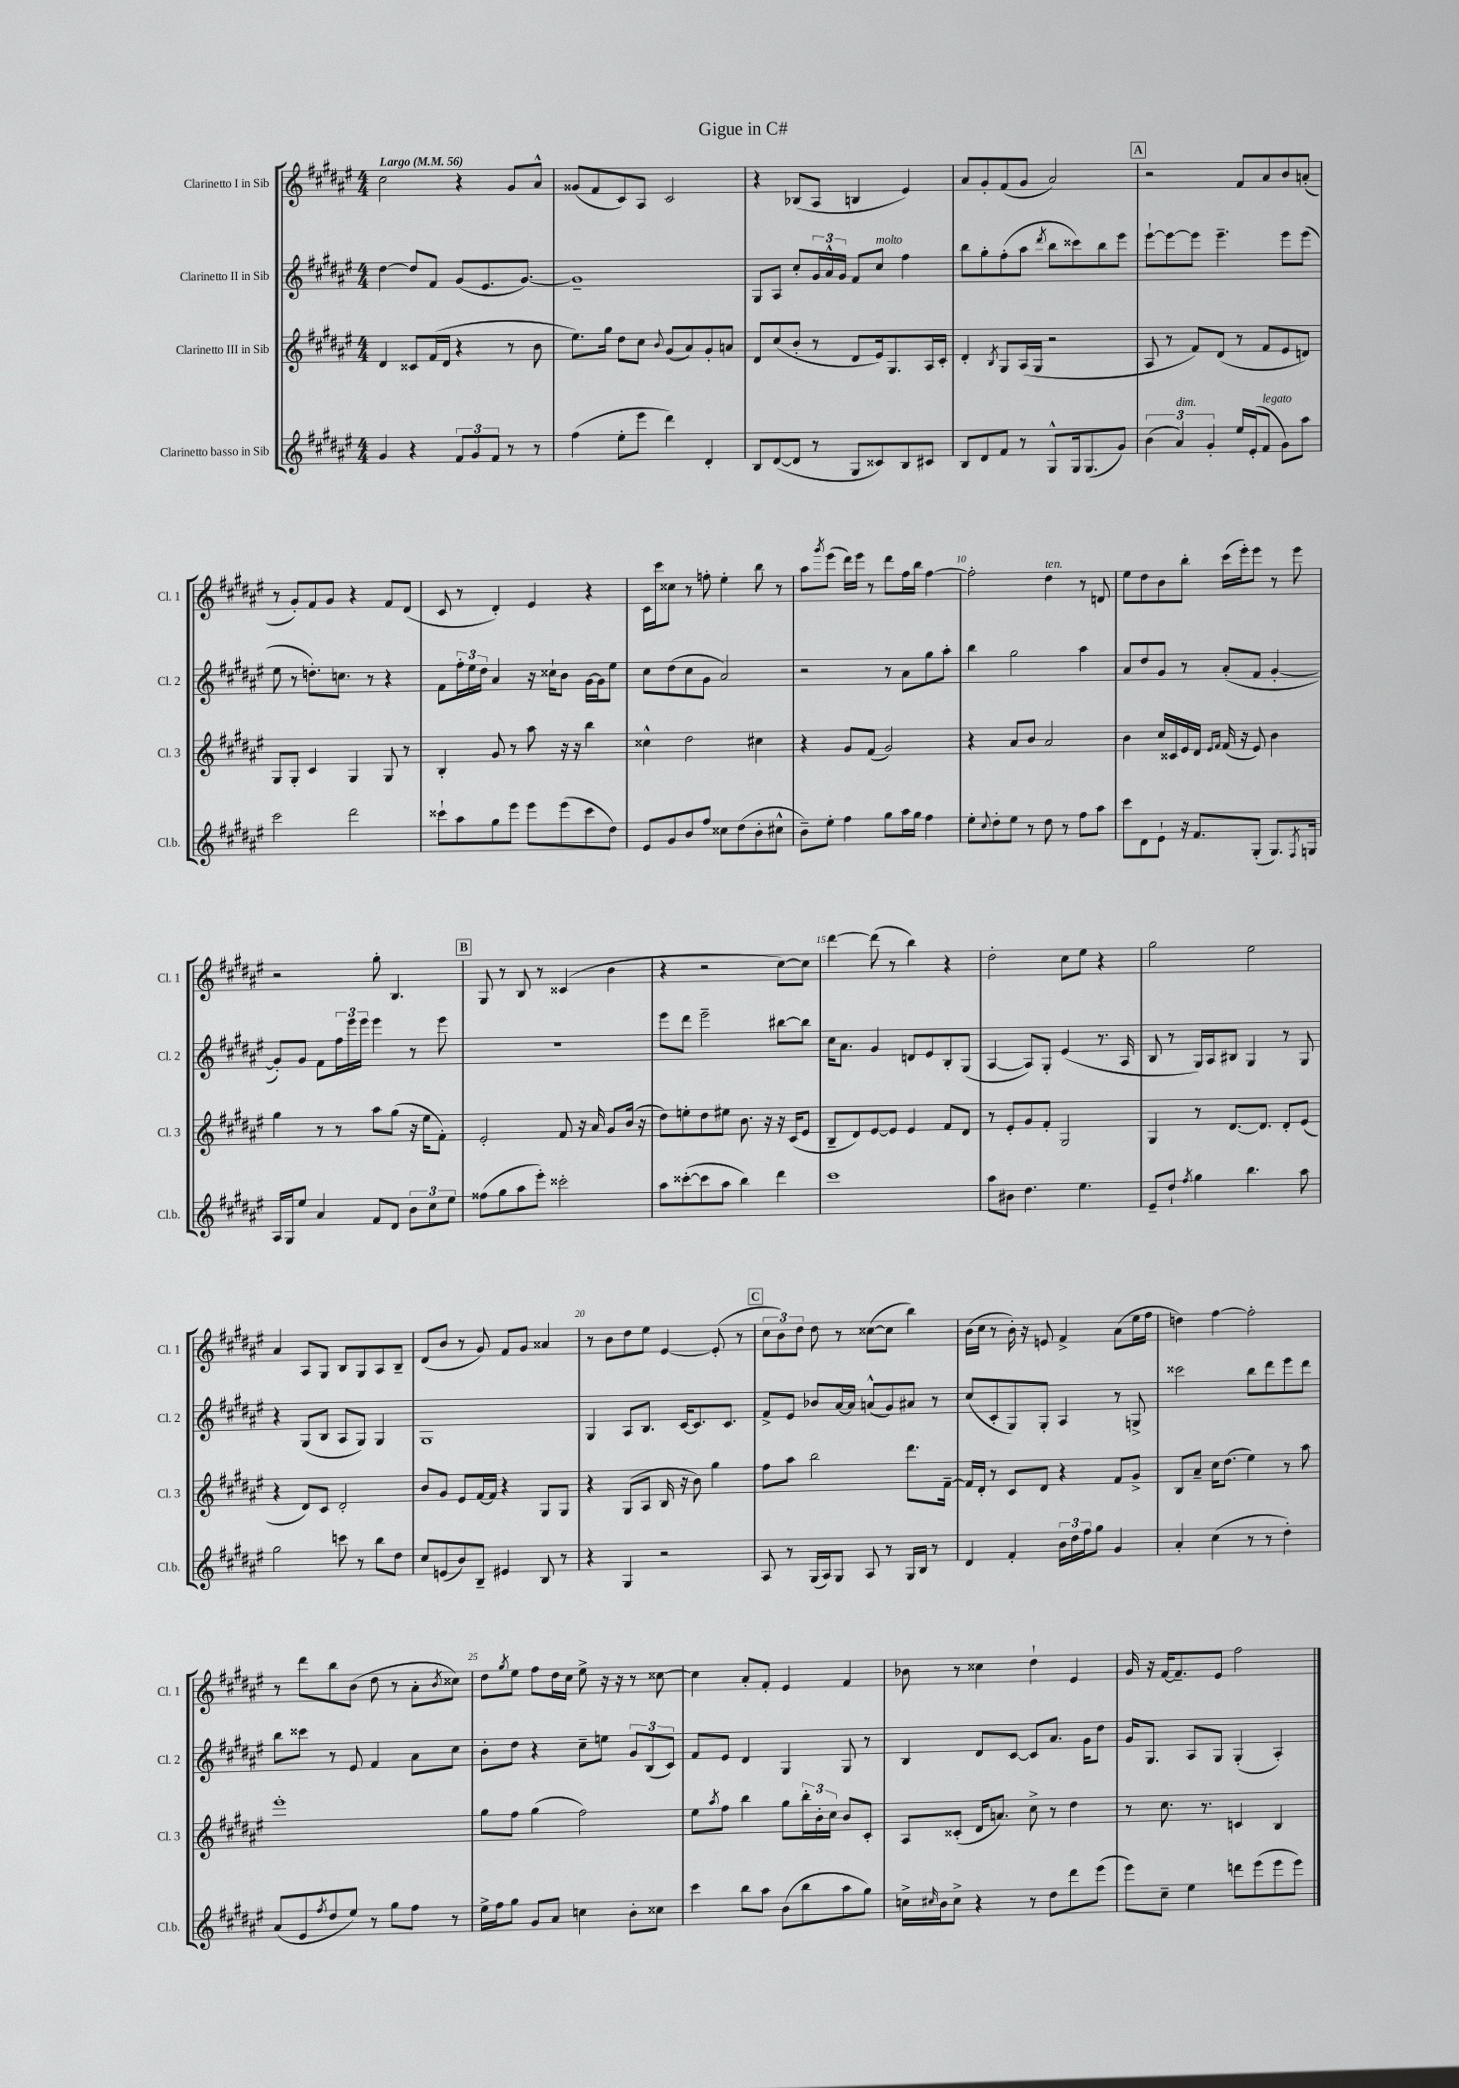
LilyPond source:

\header { title = "Gigue in C#" }
<<
\new StaffGroup <<
\new Staff = "s0" \with { instrumentName = "Clarinetto I in Sib" shortInstrumentName = "Cl. 1" } {
    \clef treble \key fis \major \numericTimeSignature \time 4/4 \tempo "Largo" 4 = 56
    cis''2 r4 gis'8 ais'8-^ |
    gisis'8( fis'8 cis'8) ais8 cis'2 |
    r4 bes8( ais8 b4 eis'4) |
    ais'8 gis'8-. fis'8( gis'8 ais'2) |
    \mark \markup { \box "A" } r2 fis'8 ais'8 b'8 a'8-.( |
    r8 gis'8-.) fis'8 gis'8 r4 fis'8 dis'8( |
    cis'8 r8 dis'4-.) eis'4 r4 |
    cis'16 cis'''16 cisis''8 r8 f''8-. eis''4-. b''8 r8 |
    ais''8 \acciaccatura { gis'''8 } eis'''8( dis'''16) eis'''16 r8 dis'''8 fis''16 b''16 fis''4~ |
    fis''2-. dis''4^\markup { \italic "ten." } r8 d'8 |
    eis''8 dis''8 b'8 b''8-. cis'''16( eis'''16-.) eis'''8 r8 eis'''8 |
    r2 gis''8-. b4. |
    \mark \markup { \box "B" } gis8 r8 b8 r8 cisis'4( b'4 |
    r4 r2 cis''8~) cis''8 |
    dis'''4~ dis'''8( r8 b''4) r4 |
    dis''2-. cis''8 eis''8 r4 |
    gis''2 eis''2 |
    ais'4 ais8 gis8 b8 gis8 ais8 b8-- |
    dis'8( b'8 r8 gis'8) fis'8 gis'8 aisis'4 |
    r8 b'8 dis''8 eis''8 eis'4~ eis'8-.( r8 |
    \mark \markup { \box "C" } \tuplet 3/2 { cis''8 b'8) dis''8 } dis''8 r8 cisis''8~( cisis''8 b''4) |
    b'16( cis''16 r8 b'16-.) r16 e'8 fis'4-> ais'8( eis''16 fis''16 |
    d''4) fis''4~ fis''2-. |
    r8 dis'''8 b''8 b'8( dis''8 r8 ais'8-. \acciaccatura { b'8 } cisis''8) |
    dis''8 \acciaccatura { gis''8 } eis''8 fis''8 dis''16 cis''16 eis''8-> r16 r16 r8 cisis''8~ |
    cisis''4 ais'8-. fis'8-. eis'4 fis'4 |
    bes'8 r8 cisis''4 dis''4-! eis'4 |
    gis'16 r16 fis'16~ fis'8.-- eis'8 fis''2 \bar "|." |
}
\new Staff = "s1" \with { instrumentName = "Clarinetto II in Sib" shortInstrumentName = "Cl. 2" } {
    \clef treble \key fis \major \numericTimeSignature \time 4/4
    dis''4~ dis''8 fis'8 gis'8( eis'8. gis'8.~) |
    gis'1-- |
    gis8 ais8 cis''8-. \tuplet 3/2 { gis'16 ais'16-^ gis'16 } fis'8 cis''8^\markup { \italic "molto" } fis''4 |
    b''8 gis''8-. fis''8-.( ais''8 \acciaccatura { dis'''8 } b''8 cisis'''8) b''8 eis'''8 |
    \mark \markup { \box "A" } eis'''8~-! eis'''8~ eis'''8 eis'''4.-- eis'''8 eis'''8( |
    eis''8 r8 d''8.-.) c''8. r8 r4 |
    fis'8 \tuplet 3/2 { fis''16-. eis''16 dis''16 } ais'4 r16 cisis''16-! b'8 gis'16~ gis'16 eis''8 |
    cis''8 dis''8( cis''8 gis'8 ais'2) |
    r2 r8 ais'8 gis''8 ais''8-. |
    b''4 gis''2 ais''4 |
    ais'8 dis''8 gis'8 r8 ais'8-.( fis'8 gis'4~-. |
    gis'8-.) gis'8 fis'8 \tuplet 3/2 { fis''16 eis'''16 eis'''16 } eis'''4 r8 eis'''8 |
    \mark \markup { \box "B" } R1 |
    eis'''8 dis'''8 eis'''2-- bis''8~ bis''8 |
    cis''16 ais'8. gis'4 d'8 eis'8 b8-. gis8( |
    ais4~ ais8) gis8-. eis'4( r8. ais16 |
    b8 r8 gis16) ais16 bis8 gis4 r8 gis8 |
    r4 gis8( b8 ais8 gis8) gis4 |
    gis1 |
    gis4 ais8 b8. cis'16~ cis'8. cis'8. |
    \mark \markup { \box "C" } fis'8-> eis'8 bes'8 ais'16~ ais'16 a'8-^( gis'8) ais'8 r8 |
    cis''8( cis'8-. gis8) gis8-. ais4 r8 g8-> |
    cisis'''2 b''8 dis'''8 eis'''8 dis'''8 |
    b''8 cisis'''8 r8 eis'8 fis'4 ais'8 cis''8 |
    b'8-. dis''8 r4 cis''8-- e''8 \tuplet 3/2 { gis'8 b8( cis'8) } |
    fis'8 eis'8 dis'4 gis4 gis8 r8 |
    b4 dis'8 cis'8~ cis'8 ais'8. gis'16 dis''8 |
    gis'16 gis8. ais8 gis8 gis4-.( ais4-.) \bar "|." |
}
\new Staff = "s2" \with { instrumentName = "Clarinetto III in Sib" shortInstrumentName = "Cl. 3" } {
    \clef treble \key fis \major \numericTimeSignature \time 4/4
    dis'4 cisis'8 fis'16( dis'16 r4 r8 b'8 |
    eis''8.) gis''16 dis''8 cis''8 \appoggiatura { b'8 } gis'8( ais'8) gis'8-. a'8 |
    dis'8 cis''8( b'8-. r8 dis'8 eis'16) gis8. ais16 cis'16-. |
    dis'4-. \acciaccatura { b8 } gis8 ais16( gis16 r2 |
    \mark \markup { \box "A" } ais8 r8 fis'8) dis'8( r8 fis'8 eis'8 d'8) |
    gis8 gis8-. cis'4 gis4 gis8 r8 |
    b4-. gis'8 r8 ais''8 r16 r16 b''4 |
    cisis''4-^ dis''2 cis''4 |
    r4 gis'8 fis'8( gis'2) |
    r4 ais'8 b'8 ais'2 |
    b'4 cis''16 cisis'16 eis'16 dis'16 \grace { eis'16 fis'16 } fis'16( r16 eis'8) b'4 |
    gis''4 r8 r8 ais''8 gis''8( r16 eis''16 fis'8-.) |
    \mark \markup { \box "B" } eis'2-. fis'8 r16 ais'16 gis'8 b'16( r16 |
    dis''8) e''8-. dis''8 eis''8 b'8. r16 r16 cis'16( eis'8 |
    b8-- dis'8) eis'8~ eis'8 eis'4 fis'8 dis'8 |
    r8 eis'8-. gis'8 fis'8-. gis2 |
    gis4 r8 dis'8.~ dis'8. dis'8-. eis'8( |
    r4 dis'8) cis'8 dis'2-. |
    b'8 gis'8 eis'8 fis'16~ fis'16 r4 gis8 gis8 |
    r4 gis8( ais8 b16 r16 b'8) gis''4 |
    \mark \markup { \box "C" } fis''8 ais''8 b''2 dis'''8. fis'16~-- |
    fis'16 dis'16-. r8 cis'8 dis'8 r4 fis'8 gis'8-> |
    b8 ais'8-- cis''16 dis''8.( eis''4) r8 ais''8 |
    eis'''1-. |
    gis''8 fis''8 gis''4( fis''2) |
    eis''8 \acciaccatura { ais''8 } fis''8 b''4 gis''8 \tuplet 3/2 { b''16-. b'16-. cis''16 } b'8 cis'8-. |
    ais8 cisis'8-.( dis'16 a'8.) cis''8-> r8 dis''4 |
    r8 cis''8. r8. c'4 b4 \bar "|." |
}
\new Staff = "s3" \with { instrumentName = "Clarinetto basso in Sib" shortInstrumentName = "Cl.b." } {
    \clef treble \key fis \major \numericTimeSignature \time 4/4
    gis'4 r4 \tuplet 3/2 { fis'8 gis'8 fis'8 } r8 r8 |
    fis''4( eis''8-. eis'''8 dis'''4) dis'4-. |
    b8 dis'8~( dis'8 r8 gis8 cisis'8) b8 cis'8 |
    b8 dis'8 fis'8 r8 gis8-^ gis16 gis8.( gis'8) |
    \mark \markup { \box "A" } \tuplet 3/2 { b'4( ais'4^\markup { \italic "dim." }) gis'4-. } eis''16 eis'16-.( fis'8^\markup { \italic "legato" } gis'8) ais''8 |
    cis'''2 dis'''2 |
    cisis'''8-! ais''8 gis''8 eis'''8 eis'''8 eis'''8( cisis'''8 dis''8) |
    eis'8 gis'8 b'8 fis''8 cisis''8 dis''8( b'8-. cis''8-^ |
    b'8--) eis''8-. fis''4 gis''8 ais''16 gis''16 fis''4 |
    eis''8-. \appoggiatura { cis''8 } dis''8-. eis''8 r8 dis''8 r8 fis''8 ais''8 |
    cis'''8 dis'8 eis'8-! r16 fis'8. gis8-.( gis8.) \acciaccatura { fis8 } g16 |
    ais16 gis16 eis''8 ais'4 fis'8 dis'8 \tuplet 3/2 { b'8 cis''8 eis''8 } |
    \mark \markup { \box "B" } fisis''8( gis''8 ais''8 eis'''8-.) cisis'''2-. |
    ais''8 cisis'''8~-.( cisis'''8 ais''8 b''4) dis'''4 |
    cis'''1 |
    ais''8 bis'8 dis''4. eis''4. |
    eis'8-- dis''8-! \acciaccatura { fis''8 } gis''4 b''4. ais''8 |
    gis''2 c'''8 r8 b''8 dis''8 |
    cis''8 e'8( b'8) b8-- eis'4 b8 r8 |
    r4 gis4 r2 |
    \mark \markup { \box "C" } ais8 r8 gis16( ais16) gis8 ais8 r8 gis16 b16 r8 |
    dis'4 fis'4-. \tuplet 3/2 { b'16 dis''16 fis''16 } gis''8 gis'4 |
    ais'4-. cis''4( r8 r8 dis''4-.) |
    ais'8( eis'8 \acciaccatura { fis''8 } dis''8 eis''8) r8 gis''8 fis''8 r8 |
    eis''16-> fis''16 gis''8 gis'8 ais'8 c''4 b'8-. cisis''8 |
    cis'''4 b''8 ais''8 b'8( b''8 ais''8 gis''8) |
    c''16-> \grace { cis''16 } b'16 cis''8-> r4 r8 dis''8 dis'''8 eis'''8( |
    eis'''8) cis''8-- eis''4 d'''8 eis'''8( eis'''8 eis'''8) \bar "|." |
}
>>
>>
\layout { \context { \Score \override BarNumber.break-visibility = ##(#f #t #t) barNumberVisibility = #(every-nth-bar-number-visible 5) } }
